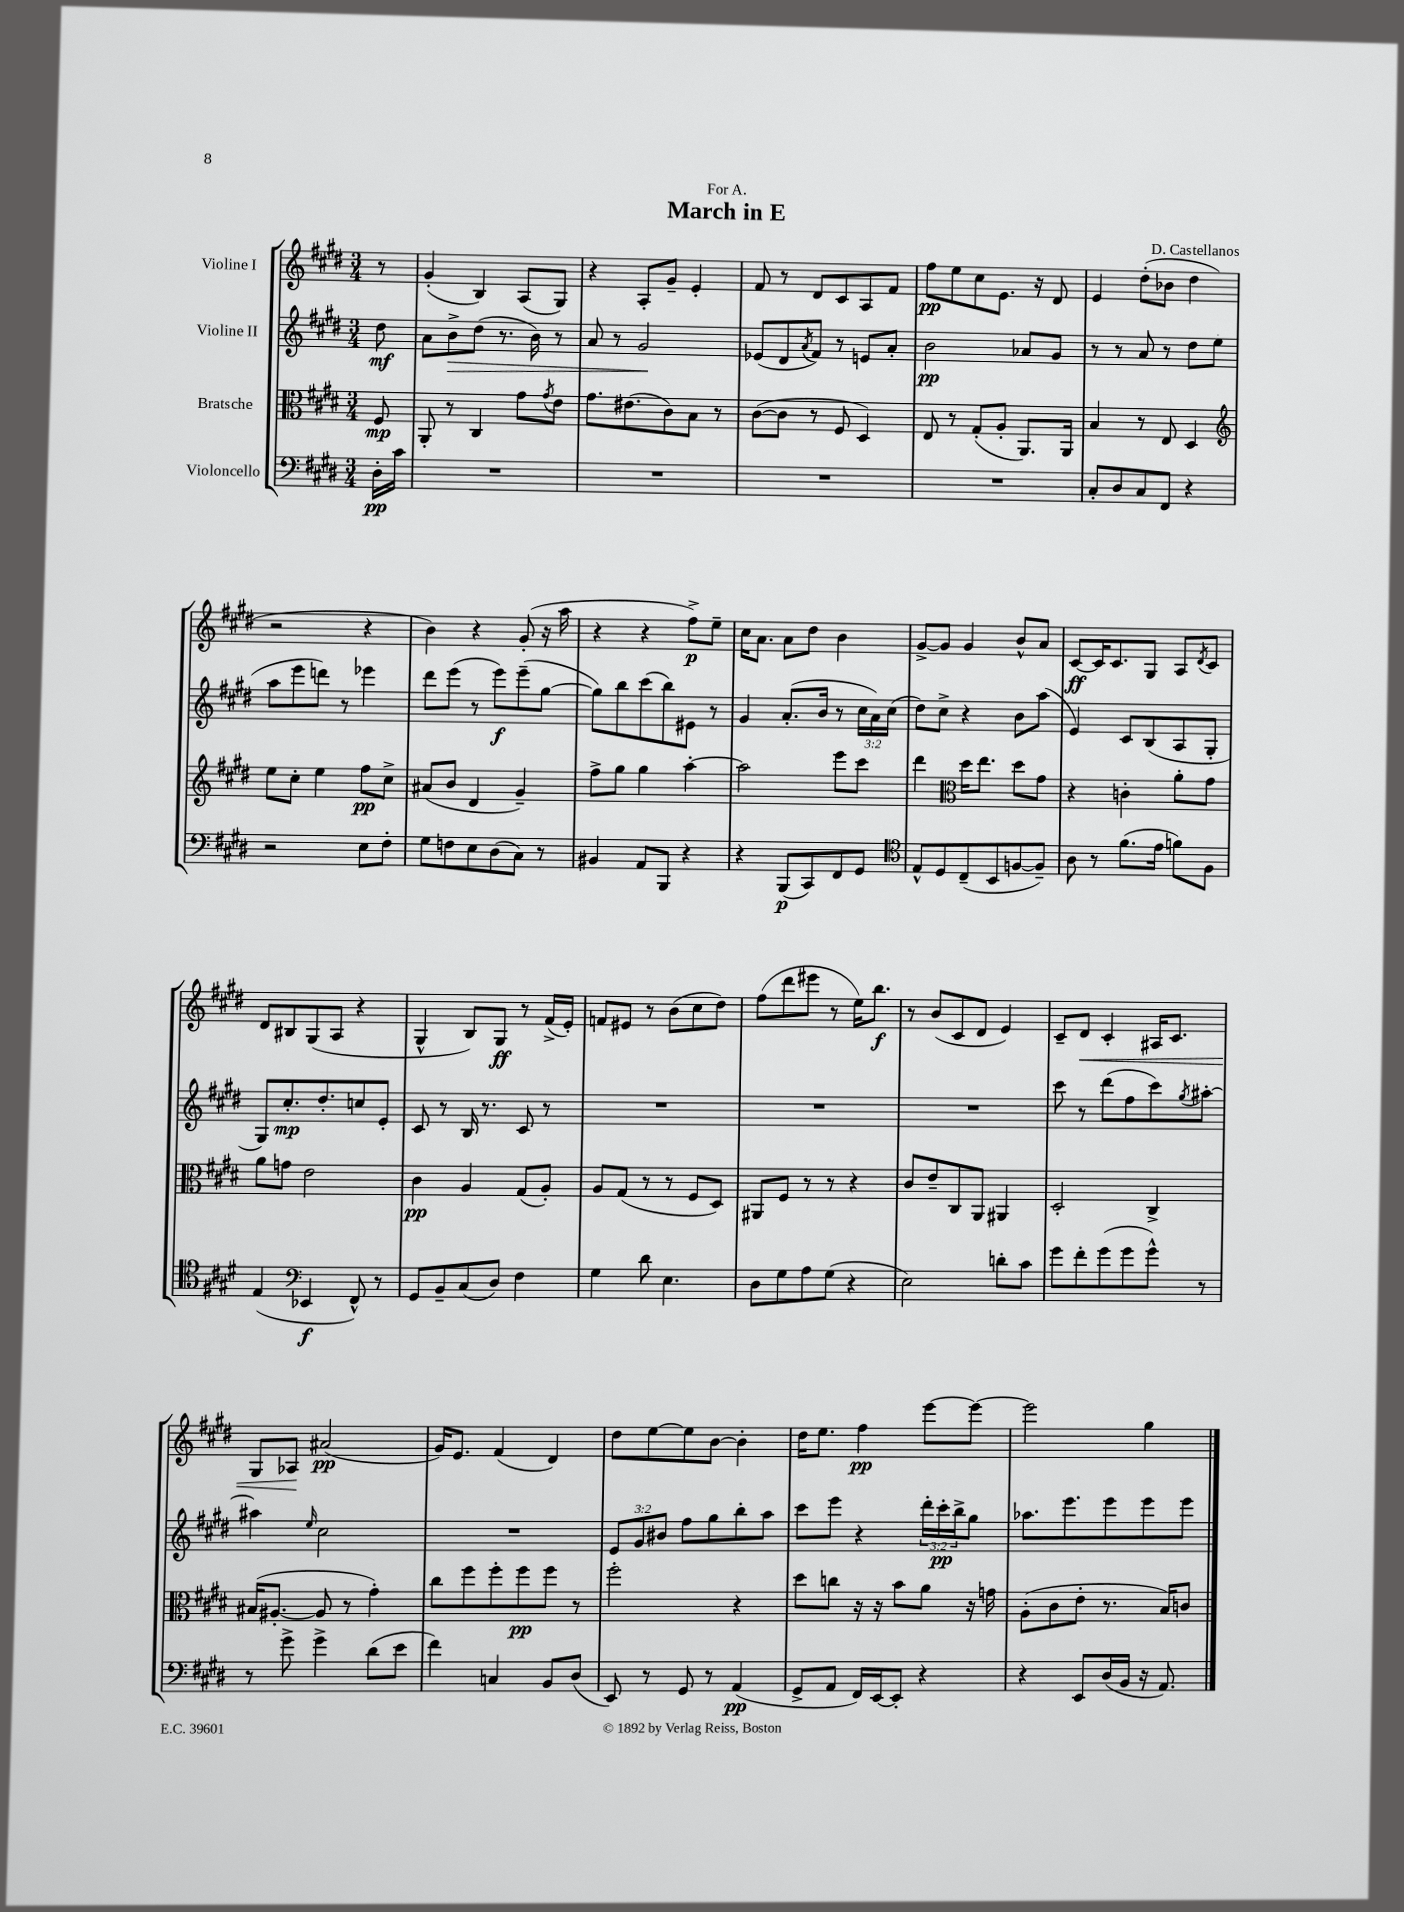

**kern	**kern	**kern	**kern
*staff4	*staff3	*staff2	*staff1
*clefF4	*clefC3	*clefG2	*clefG2
*k[f#c#g#d#]	*k[f#c#g#d#]	*k[f#c#g#d#]	*k[f#c#g#d#]
*M3/4	*M3/4	*M3/4	*M3/4
16D#'	8F#	8dd#	8r
16c#	.	.	.
=	=	=	=
2.r	8AA'	8a	(4g#'
.	8r	8b^	.
.	4C#	(8dd#	4B)
.	.	8.r	.
.	8g#	.	(8A
.	.	16b)	.
.	8qg#	.	.
.	8e	8r	8G#)
=	=	=	=
2.r	8.g#	8a	4r
.	.	8r	.
.	(8.e#	.	.
.	.	2g#	8A'
.	8c#)	.	8g#~
.	8B	.	4e'
.	8r	.	.
=	=	=	=
2.r	([8c#	(8e-	8f#
.	8c#]	8d#	8r
.	.	8qa	.
.	8r	8f#)	8d#
.	8F#	8r	8c#
.	4D#)	8e	8A
.	.	8a'	8f#
=	=	=	=
2.r	8E	2b	8ff#
.	8r	.	8ee
.	(8G#'	.	8cc#
.	8A'	.	8.e
.	8.AA)	8a-	.
.	.	.	16r
.	.	8g#	8d#
.	16AA	.	.
=	=	=	=
8C#'	4B	8r	4e
8D#	.	8r	.
8C#	8r	8a	(8dd#'
8FF#	8E	8r	8b-
4r	4D#	8dd#	4dd#
.	.	(8ee	.
=	=	=	=
*	*clefG2	*	*
2r	8ee	8aa	2r
.	8cc#'	8eee	.
.	4ee	8ddd)	.
.	.	8r	.
8E	8ff#	4eee-	4r
8F#'	8cc#^	.	.
=	=	=	=
8G#	(8a#	8ddd#	4b)
8F	8b	(8eee	.
8E	4d#	8r	4r
(8D#	.	8eee)	.
8C#)	4g#~)	(8eee~	(8g#'
8r	.	[8gg#	16r
.	.	.	16aa
=	=	=	=
4BB#	8ff#^	8gg#])	4r
.	8gg#	8bb	.
8AA	4gg#	(8ccc#	4r
8BBB	.	8bb)	.
4r	[4aa'	8e#	8ff#^)
.	.	8r	8ee~
=	=	=	=
4r	2aa]	4g#	16cc#
.	.	.	8.a
(8BBB	.	(8.a'	8a
8CC#)	.	.	8dd#
.	.	16b	.
8FF#	8eee	8r	4b
8GG#	8ccc#	24cc#	.
.	.	24a)	.
.	.	(24cc#	.
=	=	=	=
*clefC4	*	*	*
8E^^	4ddd#	8dd#)	[8g#^
8D#	.	8cc#^	8g#]
*	*clefC3	*	*
(8C#~	16dd#	4r	4g#
.	8.ee	.	.
8BB	.	.	.
[8F	8dd#	8b	8b^^
8F~])	8g#	(8aa	8a
=	=	=	=
8A	4r	4e)	[8c#
8r	.	.	16c#]
.	.	.	8.c#
(8.f#	4c'	8c#	.
.	.	(8B	8G#
16e	.	.	.
8f)	8a'	8A	8A
.	.	.	8qd#
8F#	8g#	8G#'	8c#
=	=	=	=
(4E	8a	8G#)	8d#
.	8g	8.cc#'	8B#
*clefF4	*	*	*
4EE-	2e	.	(8G#
.	.	8.dd#'	.
.	.	.	8A
8FF#^^)	.	8cc	4r
8r	.	8e'	.
=	=	=	=
8GG#	4c#	8c#	4G#^^
8BB~	.	8r	.
(8C#	4A	16B	8B)
.	.	8.r	.
8D#)	.	.	8G#
4F#	(8G#	8c#	8r
.	8A')	8r	(16f#^
.	.	.	16e')
=	=	=	=
4G#	8A	2.r	8f
.	(8G#	.	8e#
8d#	8r	.	8r
4.E	8r	.	(8b
.	8F#	.	8cc#
.	8D#)	.	8dd#)
=	=	=	=
8D#	8AA#	2.r	(8ff#
8G#	8F#	.	8ddd#
8A	8r	.	8eee#
(8G#	8r	.	8r
4r	4r	.	16ee)
.	.	.	8.bb
=	=	=	=
2E)	8c#	2.r	8r
.	8e~	.	(8b
.	8C#	.	8c#
.	8AA	.	8d#
8d'	4AA#	.	4e)
8c#	.	.	.
=	=	=	=
8g#	2D#'	8ccc#	8c#~
8f#'	.	8r	8d#
(8g#	.	(8ddd#	4c#'
8g#	.	8ff#	.
8g#^^)	4C#^	8ccc#)	16A#
.	.	.	8.c#
.	.	8qgg#	.
8r	.	[8aa#'	.
=	=	=	=
8r	(16B#	4aa#]	8G#
.	[8.A#'	.	.
8g#^	.	.	8A-
.	.	16qqee	.
4g#^	8A#]	2cc#	(2a#
.	8r	.	.
(8d#	4g#')	.	.
8e	.	.	.
=	=	=	=
4f#)	8cc#	2.r	16g#)
.	.	.	8.e
.	8ff#	.	.
4C	8ff#'	.	(4f#
.	8ff#	.	.
8BB	8ff#	.	4d#)
(8D#	8r	.	.
=	=	=	=
8EE)	2ff#'	12e	8dd#
.	.	12g#	.
8r	.	.	[8ee
.	.	12b#	.
8GG#	.	8ff#	8ee]
8r	.	8gg#	[8b
(4AA	4r	8bb'	4b']
.	.	8aa	.
=	=	=	=
8GG#^	8dd#	8ccc#	16dd#
.	.	.	8.ee
8AA	8cc	8eee	.
16FF#)	16r	4r	4ff#
[16EE	16r	.	.
8EE']	8b	.	.
4r	8a	24ddd#'	[8eee
.	.	24ccc#'	.
.	.	24bb^	.
.	16r	8gg#	8eee_
.	16g	.	.
=	=	=	=
4r	(8A'	8.aa-	2eee]
.	8c#	.	.
.	.	8.eee	.
8EE	8e'	.	.
(16D#	8.r	8eee	.
16BB	.	.	.
16r	.	8eee	4gg#
8.AA)	16B)	.	.
.	8c	8eee	.
==	==	==	==
*-	*-	*-	*-
